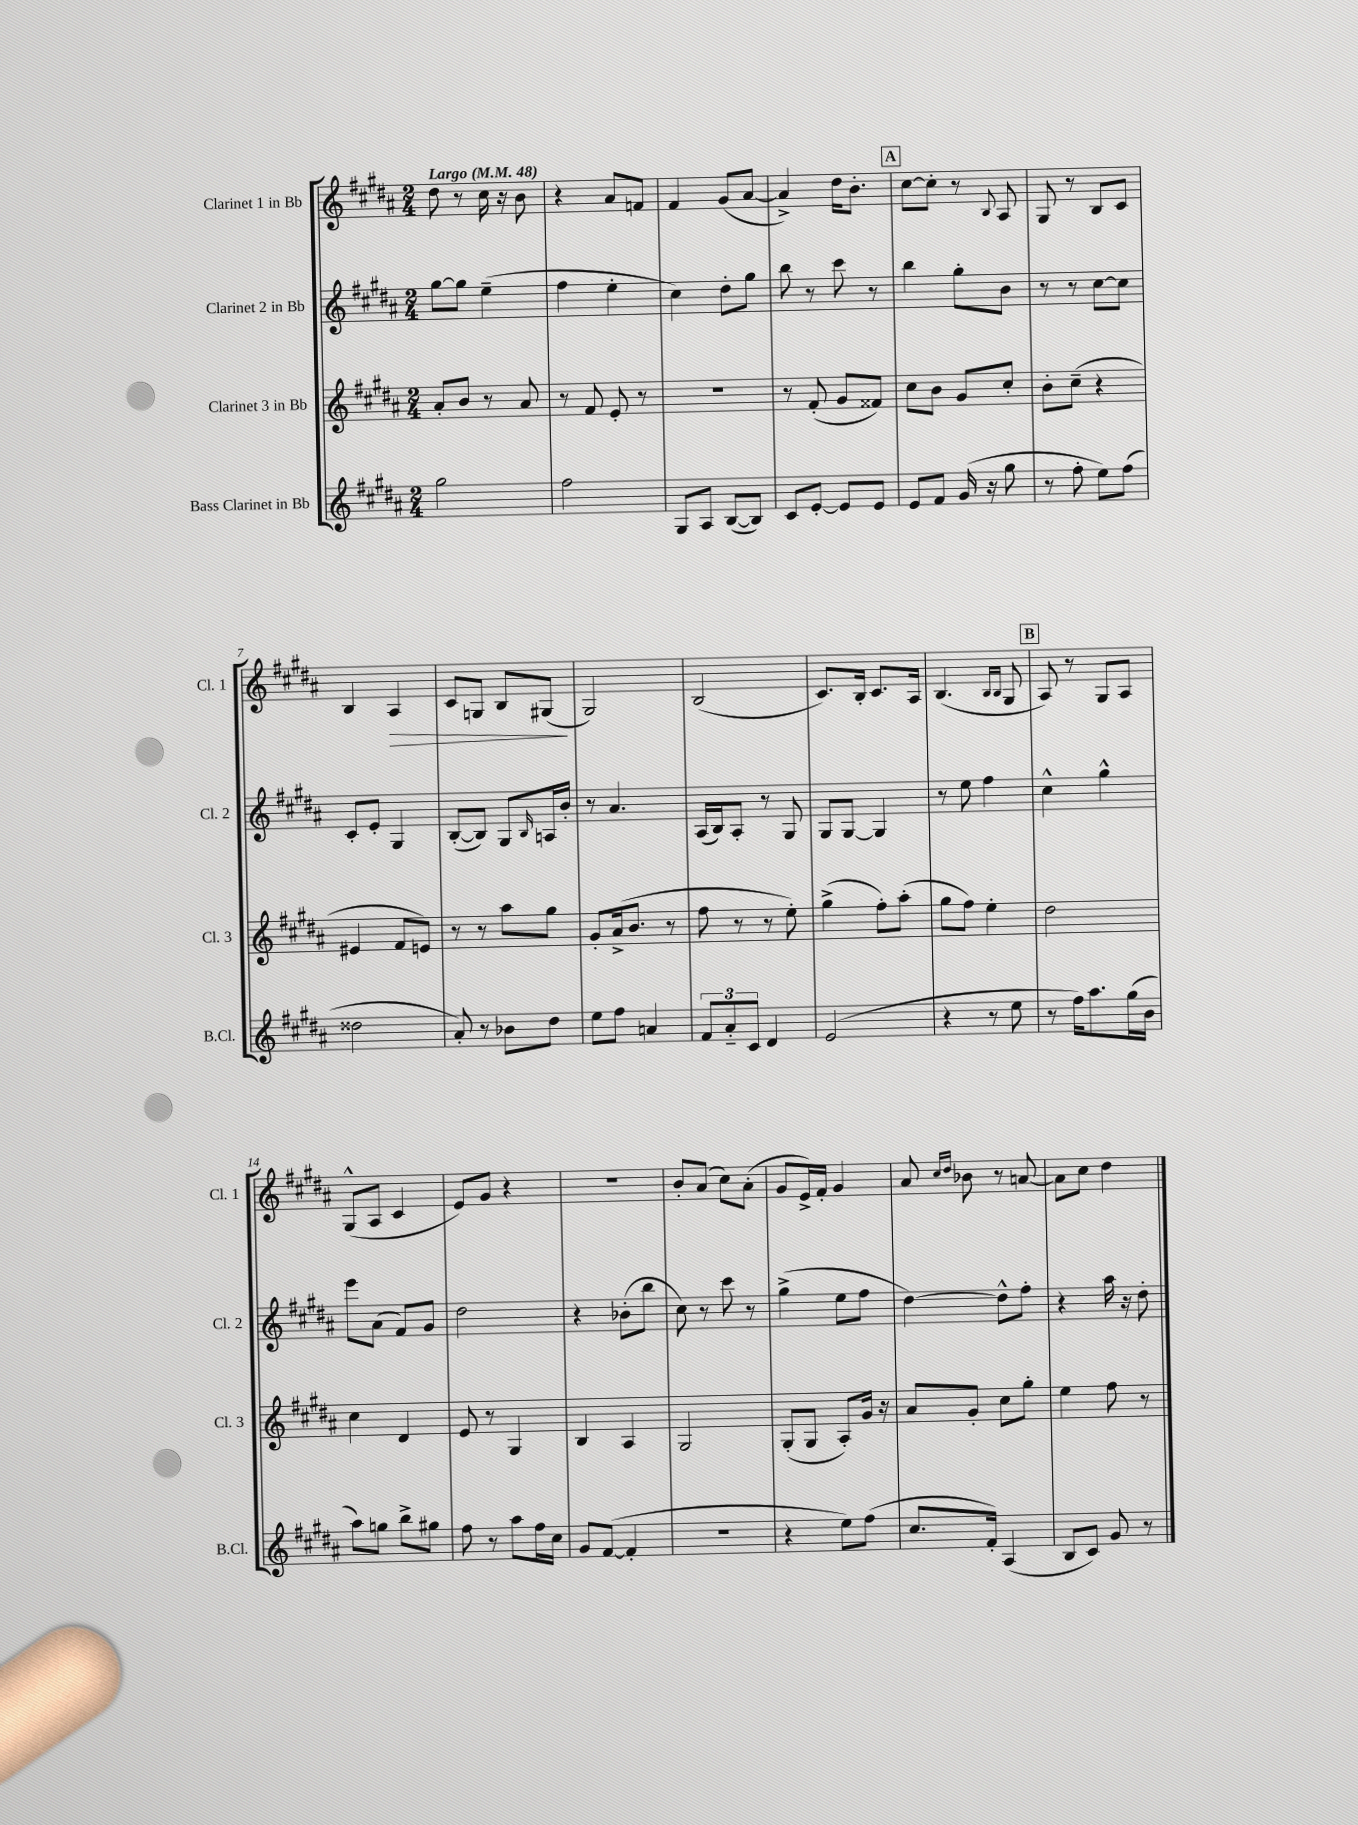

**kern	**kern	**kern	**kern
*staff4	*staff3	*staff2	*staff1
*clefG2	*clefG2	*clefG2	*clefG2
*k[f#c#g#d#a#]	*k[f#c#g#d#a#]	*k[f#c#g#d#a#]	*k[f#c#g#d#a#]
*M2/4	*M2/4	*M2/4	*M2/4
*MM48	*MM48	*MM48	*MM48
2gg#	8a#'	[8gg#	8dd#
.	8b	8gg#]	8r
.	8r	(4ee~	16cc#
.	.	.	16r
.	8a#	.	8b
=	=	=	=
2ff#	8r	4ff#	4r
.	8f#	.	.
.	8e'	4ee'	8a#
.	8r	.	8f
=	=	=	=
8G#	2r	4cc#)	4f#
8A#	.	.	.
([8B	.	8dd#'	(8g#
8B])	.	8gg#	[8a#
=	=	=	=
8c#	8r	8bb	4a#^])
[8e'	(8f#'	8r	.
8e]	8g#	8ccc#	16dd#
.	.	.	8.b'
8e	8f##)	8r	.
=	=	=	=
8e	8cc#	4bb	[8cc#
8f#	8b	.	8cc#']
(16g#	8g#	8gg#'	8r
16r	.	.	.
.	.	.	8qqB
8gg#	8cc#'	8b	8A#
=	=	=	=
8r	8b'	8r	8G#
8ff#'	(8cc#~	8r	8r
8ee)	4r	[8cc#	8B
(8ff#	.	8cc#]	8c#
=	=	=	=
2dd##	4e#	8c#'	4B
.	.	8e'	.
.	8f#	4G#	4A#
.	8e)	.	.
=	=	=	=
8a#')	8r	([8B'	8c#
8r	8r	8B])	8G
8b-	8aa#	8G#	8B
.	.	16qqB	.
8dd#	8gg#	16A	(8G#
.	.	16b'	.
=	=	=	=
8ee	8g#'	8r	2G#)
8ff#	(16a#^	4.a#	.
.	8.b	.	.
4a	.	.	.
.	8r	.	.
=	=	=	=
12f#	8ff#	(16A#	(2B
.	.	16B)	.
12a#'~	.	.	.
.	8r	8A#'	.
12c#	.	.	.
4d#	8r	8r	.
.	8ee')	8G#	.
=	=	=	=
(2e	(4gg#^	8G#	8.c#)
.	.	[8G#	.
.	.	.	16B'
.	8ff#')	4G#]	8.c#
.	(8aa#'	.	.
.	.	.	16A#
=	=	=	=
4r	8gg#	8r	(4.B
.	8ff#)	8ee	.
8r	4ee'	4ff#	.
.	.	.	16qqB
.	.	.	16qqB
8ee	.	.	8G#
=	=	=	=
8r	2dd#	4cc#^^	8A#)
16ff#)	.	.	8r
8.aa#	.	.	.
.	.	4gg#^^	8G#
(16gg#	.	.	8A#
16b	.	.	.
=	=	=	=
8aa#)	4cc#	8eee	(8G#^^
8gg	.	(8a#	8A#
8bb^	4d#	8f#)	4c#
8gg#	.	8g#	.
=	=	=	=
8ff#	8e	2dd#	8e)
8r	8r	.	8g#
8aa#	4G#	.	4r
16ff#	.	.	.
16cc#	.	.	.
=	=	=	=
8g#	4B	4r	2r
([8f#	.	.	.
4f#']	4A#	(8b-'	.
.	.	8bb	.
=	=	=	=
2r	2G#	8cc#)	8b'
.	.	8r	(8a#
.	.	8ccc#	8cc#)
.	.	8r	(8a#'
=	=	=	=
4r	(8G#'	(4gg#^	8g#
.	8G#	.	16e^)
.	.	.	16f#'
8ee)	8A#')	8ee	4g#
(8ff#	16g#	8ff#	.
.	16r	.	.
=	=	=	=
8.cc#	8a#	[4dd#)	8a#
.	.	.	16qqcc#
.	.	.	16qqdd#
.	8g#'	.	8b-
16f#')	.	.	.
(4A#	8cc#	8dd#^^]	8r
.	8gg#'	8ff#'	[8a
=	=	=	=
8B	4ee	4r	8a]
8c#)	.	.	8cc#
8g#	8ff#	16aa#	4dd#
.	.	16r	.
8r	8r	8dd#'	.
==	==	==	==
*-	*-	*-	*-
